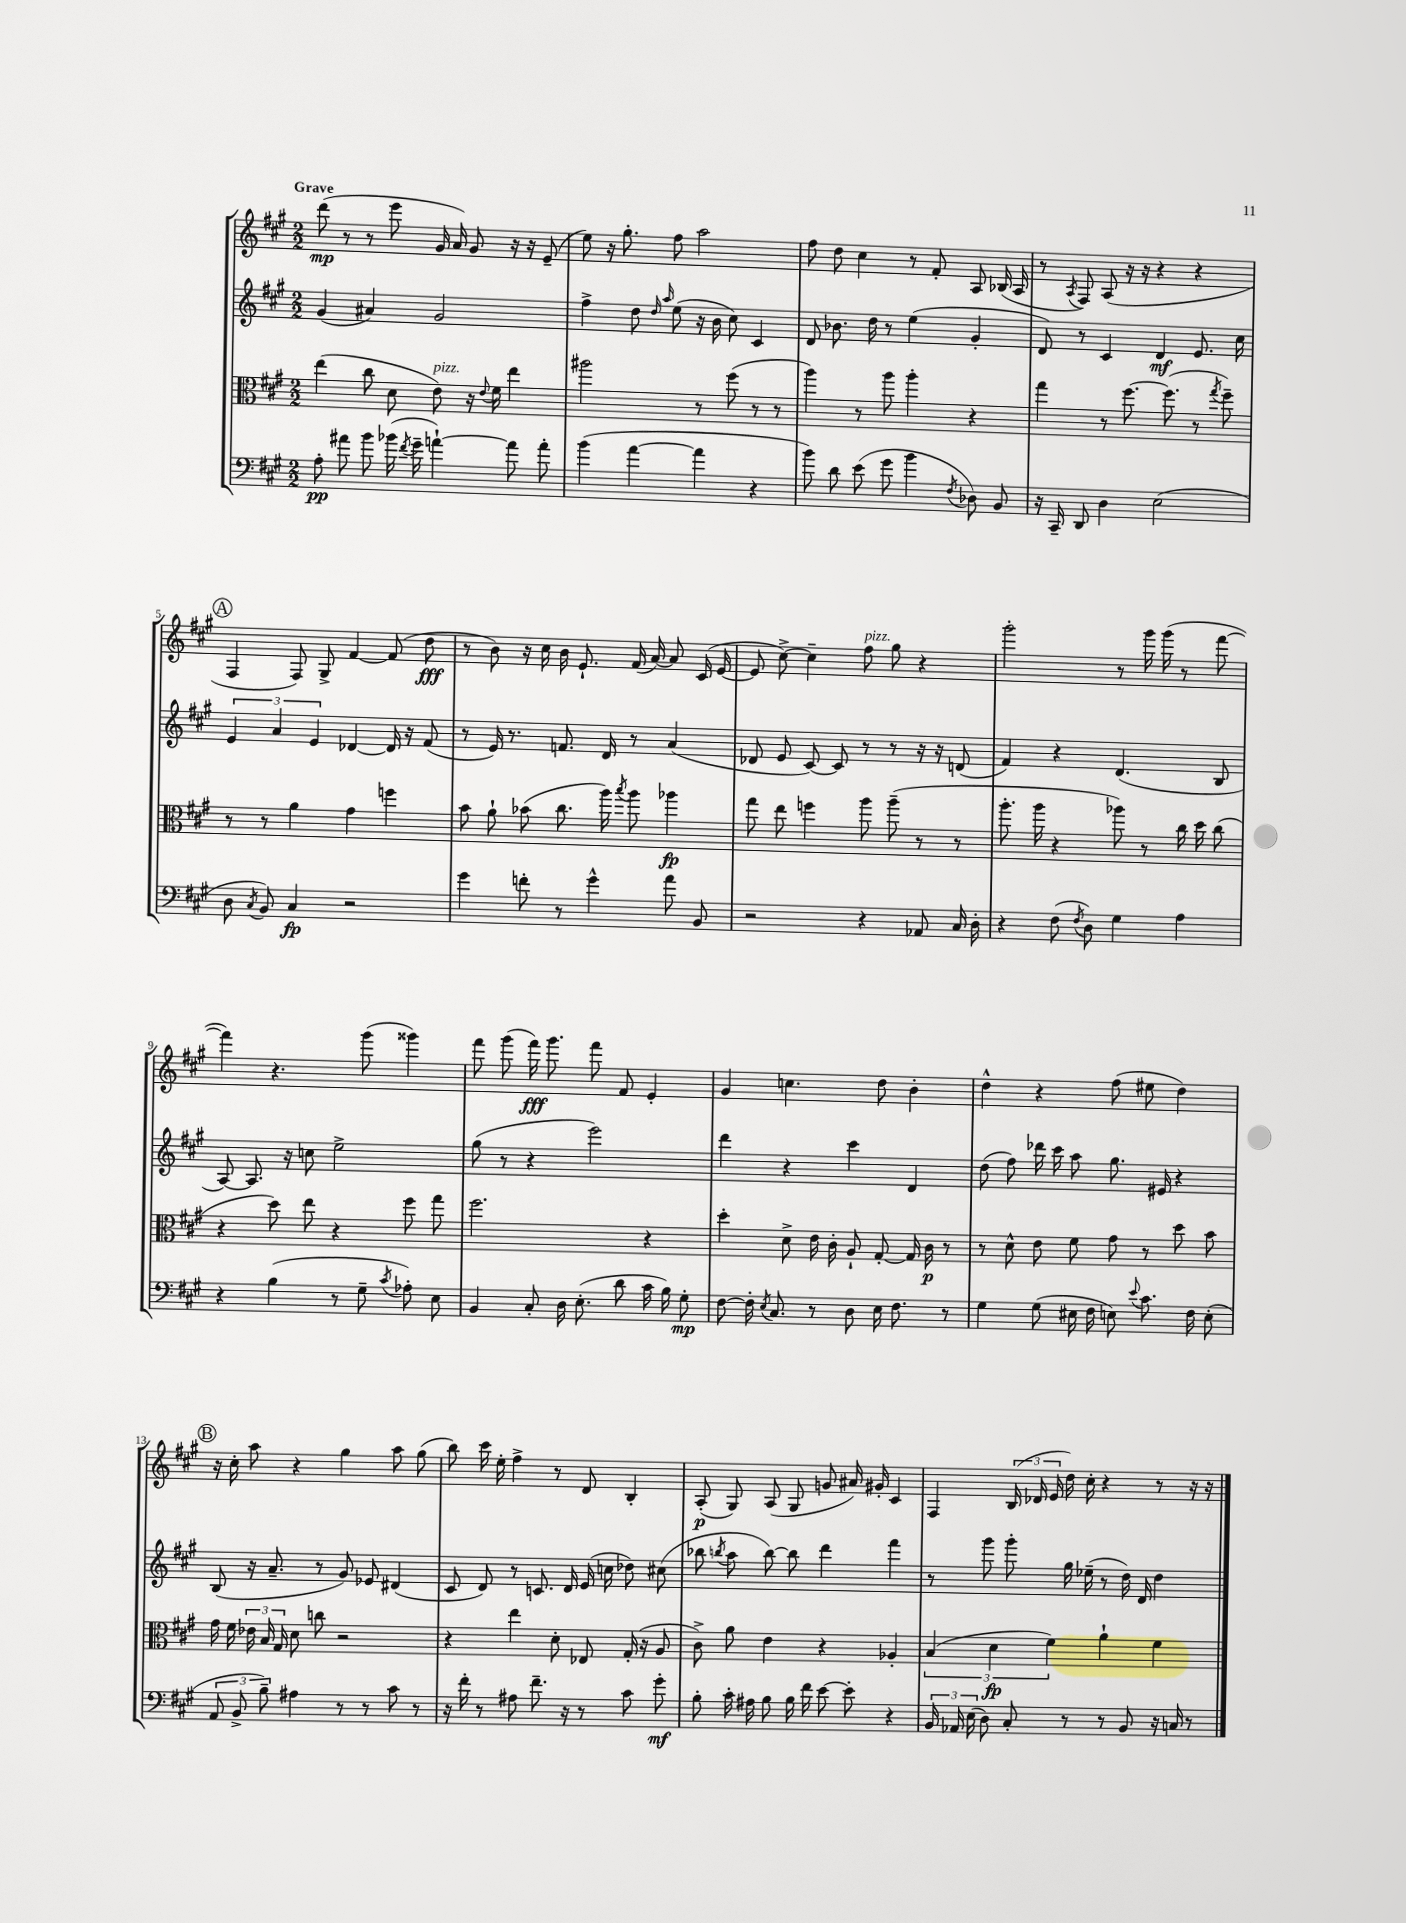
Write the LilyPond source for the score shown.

<<
\new StaffGroup <<
\new Staff = "s0" {
    \clef treble \key a \major \numericTimeSignature \time 2/2 \tempo "Grave"
    \autoBeamOff d'''8\mp( r8 r8 e'''8 gis'16 a'16) gis'8 r16 r16 e'8--( |
    e''8) r16 gis''8.-. fis''8 a''2 |
    fis''8 d''8 cis''4 r8 fis'8-. a8 bes16( a16 |
    r8 \acciaccatura { a8 } fis8) a8( r16 r16 r4 r4 |
    \mark \markup { \circle "A" } fis4 fis8) gis8-> fis'4~ fis'8( d''8\fff |
    r8 b'8) r16 cis''16 b'16 e'8.-! fis'16( a'16~) a'8 cis'16( e'16~ |
    e'8 cis''8~->) cis''4-- fis''8^\markup { \italic "pizz." } gis''8 r4 |
    gis'''2-. r8 gis'''16 gis'''16( r8 fis'''8~ |
    fis'''4) r4. gis'''8( gisis'''4) |
    fis'''8 gis'''8( fis'''16\fff) gis'''8. fis'''8 fis'8 e'4-. |
    gis'4 c''4. d''8 b'4-. |
    d''4-^ r4 fis''8( eis''8 d''4) |
    \mark \markup { \circle "B" } r16 cis''16-. a''8 r4 gis''4 a''8 gis''8( |
    b''8) cis'''16 e''16-. fis''4-> r8 d'8 b4-. |
    a8-.\p( gis8) a8( gis8 g'8 ais'16) gis'16-. cis'4 |
    fis4 \tuplet 3/2 { b16( des'16 e'16 } d''16) cis''16-. r4 r8 r16 r16 \bar "|." |
}
\new Staff = "s1" {
    \clef treble \key a \major \numericTimeSignature \time 2/2
    \autoBeamOff gis'4( ais'4) gis'2 |
    fis''4-> d''8 \grace { d''16 a''16 } e''8( r16 b'16 cis''8) cis'4 |
    d'8 bes'8. d''16 r8 e''4( gis'4-. |
    d'8) r8 cis'4 d'4\mf e'8. cis''16 |
    \mark \markup { \circle "A" } \tuplet 3/2 { e'4 a'4 e'4 } des'4~ des'16 r16 fis'8( |
    r8 e'16) r8. f'8. d'16 r8 a'4( |
    des'8 e'8 cis'8~) cis'8 r8 r8 r16 r16 d'8( |
    fis'4) r4 d'4.( b8 |
    a8~) a8. r16 c''8 e''2-> |
    gis''8( r8 r4 e'''2) |
    d'''4 r4 cis'''4 d'4 |
    d''8( fis''8) des'''16 cis'''16 a''8 gis''8. eis'16 r4 |
    \mark \markup { \circle "B" } b8( r16 a'8.-- r8 gis'8) ees'8 dis'4( |
    cis'8 d'8) r8 c'8. d'16 e'16( c''16 des''8) cis''8( |
    bes''8 \acciaccatura { b''8 } a''8 b''8~) b''8 d'''4 fis'''4 |
    r8 gis'''8 gis'''8-. gis''16 ees''16--( r8 d''16) d'16 d''4 \bar "|." |
}
\new Staff = "s2" {
    \clef alto \key a \major \numericTimeSignature \time 2/2
    \autoBeamOff e''4( cis''8 d'8 e'8^\markup { \italic "pizz." }) r16 \appoggiatura { e'8 } fis'16 e''4 |
    ais''2 r8 fis''8( r8 r8 |
    a''4) r8 a''8 a''4-. r4 |
    gis''4 r8 fis''8.~ fis''8.( r8 \acciaccatura { gis''8 } fis''8--) |
    \mark \markup { \circle "A" } r8 r8 a'4 gis'4 f''4 |
    b'8 a'8-! bes'8( cis''8. a''16) \acciaccatura { b''8 } a''8 aes''4\fp |
    gis''8 e''8 f''4 a''8 a''8--( r8 r8 |
    a''8.-. a''16 r4 aes''8) r8 cis''16 d''16 cis''8( |
    r4 d''8) e''8 r4 fis''8 gis''8 |
    fis''2. r4 |
    d''4-. d'8-> e'16 cis'16-. a8-! gis8~-. gis16 cis'16\p r8 |
    r8 d'8-^ e'8 fis'8 gis'8 r8 d''8 b'8 |
    \mark \markup { \circle "B" } gis'16 fis'16 \tuplet 3/2 { ees'16 b16 gis16 } d'8 c''8 r2 |
    r4 e''4 d'8-. ees8 gis16-.( r16 a8 |
    cis'8->) a'8 e'4 r4 aes4-. |
    \tuplet 3/2 { b4( d'4\fp fis'4) } a'4-! fis'4 \bar "|." |
}
\new Staff = "s3" {
    \clef bass \key a \major \numericTimeSignature \time 2/2
    \autoBeamOff a8-.\pp ais'8 b'8 bes'16( \acciaccatura { fis'8 } gis'16-- a'4~-!) a'8 a'8-. |
    b'4( a'4~ a'4 r4 |
    b'8) d'8 e'8( gis'8 b'4 \acciaccatura { fis8 } des8) b,8 |
    r16 cis,16-- d,8 d4 e2( |
    \mark \markup { \circle "A" } d8 \acciaccatura { cis8 } b,8) cis4\fp r2 |
    gis'4 f'8-. r8 gis'4-^ a'8 b,8 |
    r2 r4 aes,8 cis16 d16-. |
    r4 fis8( \acciaccatura { fis8 } d8) gis4 a4 |
    r4 b4( r8 gis8-- \acciaccatura { cis'8 } aes8-.) e8 |
    b,4 cis8-. d16 e8.-.( d'8 cis'16 b16) gis8-.\mp |
    fis8~ fis16-. \acciaccatura { e8 } cis8. r8 d8 e16 fis8. r8 |
    gis4 gis8( eis16 fis16 e8) \appoggiatura { e'8 } cis'8. fis16 e8-.( |
    \mark \markup { \circle "B" } \tuplet 3/2 { a,8 b,8-> b8--) } ais4 r8 r8 cis'8 r8 |
    r16 fis'16-. r8 ais8 fis'8.-- r16 r8 cis'8 gis'8-.\mf |
    b8-. cis'16-. ais16 b8 b16 fis'16 e'8~ e'8-. r4 |
    \tuplet 3/2 { b,16 aes,16 e16( } d8) cis8-. r8 r8 b,8 r16 c16 r8 \bar "|." |
}
>>
>>
